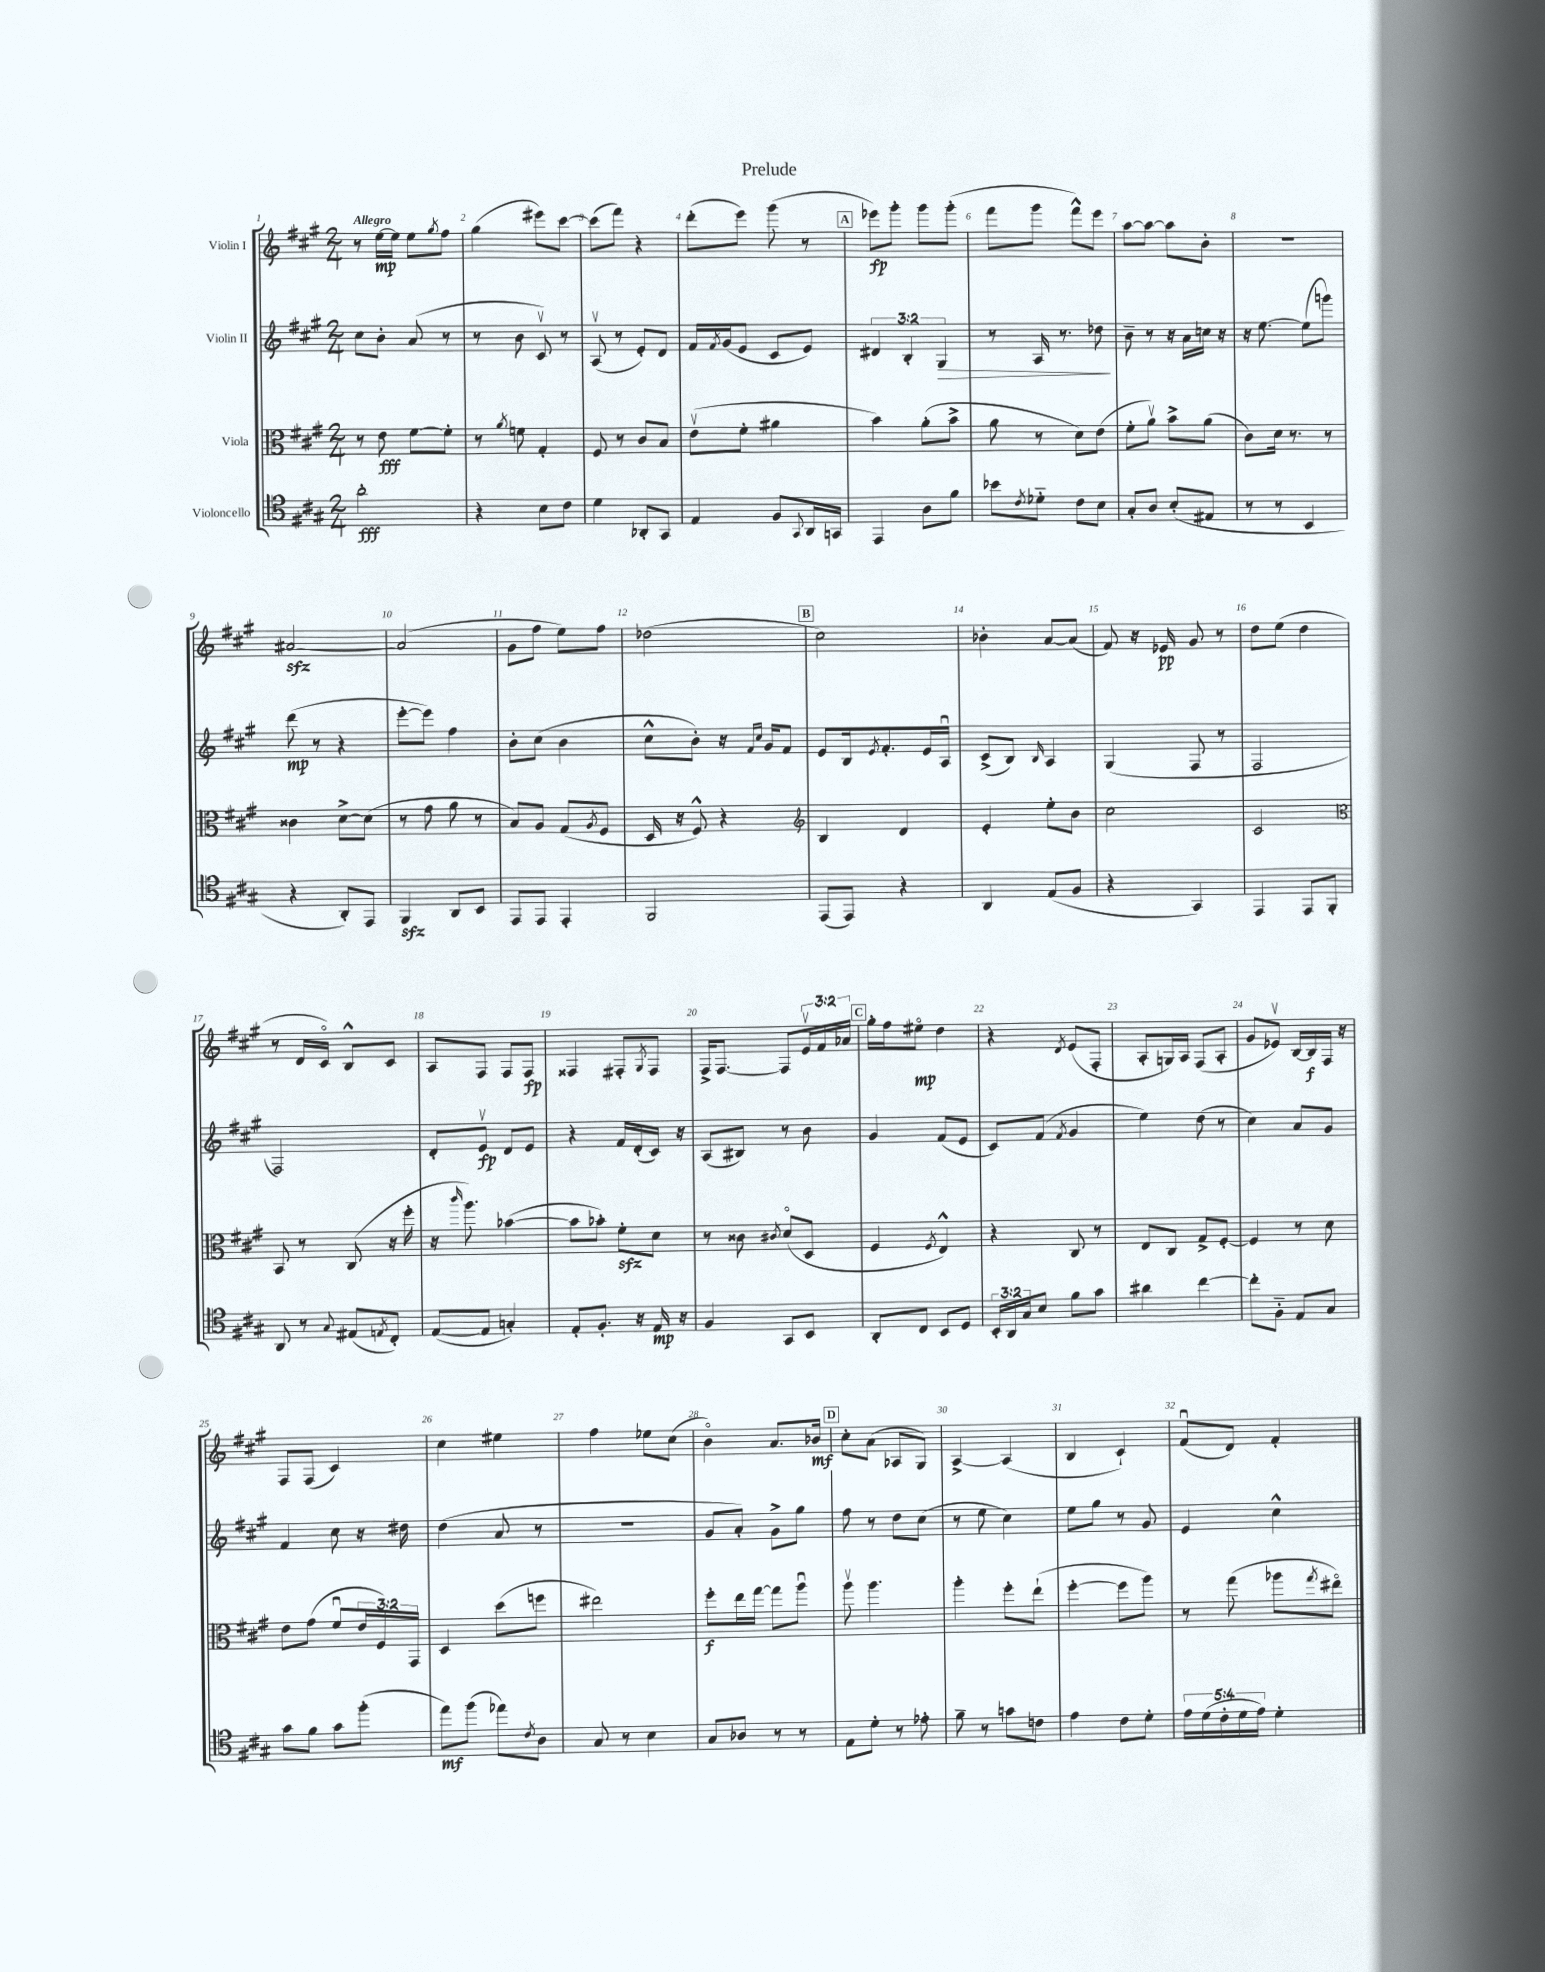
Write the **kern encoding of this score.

**kern	**kern	**kern	**kern
*staff4	*staff3	*staff2	*staff1
*clefC4	*clefC3	*clefG2	*clefG2
*k[f#c#g#]	*k[f#c#g#]	*k[f#c#g#]	*k[f#c#g#]
*M2/4	*M2/4	*M2/4	*M2/4
2a'\	8r	8cc#\L	8r
.	8e\	8b'\J	[16ee\LL
.	.	.	16ee\]JJ
.	[8f#\L	(8a/	8ee\L
.	.	.	8qgg#/
.	8f#'\]J	8r	8ff#\J
=	=	=	=
4r	8r	8r	(4gg#\
.	8qa/	.	.
.	8f\	8b\	.
8B\L	4G#'/	8c#v/)	8eee#\L)
8c#\J	.	8r	[8ccc#\J
=	=	=	=
4d\	8F#/	(8Av/	(8ccc#\]L
.	8r	8r	8fff#\J)
8AA-'/L	8c#/L	8e'/L)	4r
8GG#/J	8B/J	8d/J	.
=	=	=	=
4E/	(8ev\L	16f#/LL	(8ddd'\L
.	.	8qf#/	.
.	.	(16g#/J	.
.	8f#'\J	8e/J	8eee\J)
8F#/L	4a#\	8c#/L	(8ggg#\
8qqGG#/	.	.	.
16AA/L	.	8e/J)	8r
16GG/JJ	.	.	.
=	=	=	=
4EE/	4b\)	6d#/	8eee-\L)
.	.	.	8ggg#'\J
.	.	6B'/	.
8A\L	(8a'\L	.	8ggg#\L
.	.	6G#/	.
8f#\J	8b^\J	.	(8ggg#'\J
=	=	=	=
8b-\L	8a\	8r	8fff#\L
8qc#/	.	.	.
8d-'~\J	8r	16A/	8ggg#\J
.	.	8.r	.
8c#\L	8d\L)	.	8fff#^^\L)
8B\J	(8e\J	8dd-\	8eee\J
=	=	=	=
8G#'/L	8f#'\L	8b~\	[8aa\L
8A/J	8av\J)	8r	8aa\_J
(8B'/L	8b^\L	16r	8aa\]L
.	.	16a\LL	.
8E#/J	(8a\J	16cc\JJ	8b'\J
.	.	16r	.
=	=	=	=
8r	8c#\L)	16r	2r
.	.	[8.ee\	.
8r	16d\Jk	.	.
.	8.r	.	.
4BB/	.	(8ee\]L	.
.	8r	8ggg\J)	.
=	=	=	=
4r	4c##\	(8ddd\	[2a#/
.	.	8r	.
8AA'/L)	[8d^\L	4r	.
8EE/J	(8d\]J	.	.
=	=	=	=
4FF#/	8r	[8eee'\L	(2a#/]
.	8g#\	8eee\]J)	.
8AA/L	8a\	4ff#\	.
8BB/J	8r	.	.
=	=	=	=
8EE/L	8B/L)	8b'\L	8g#\L
8EE/J	8A/J	(8cc#\J	8ff#\J
4EE'/	(8G#/L	4b\	8ee\L)
.	8qA/	.	.
.	8F#/J	.	8ff#\J
=	=	=	=
2FF#/	16D/	8cc#^^\L	(2dd-\
.	16r	.	.
.	8F#^^/)	8b'\J)	.
.	4r	16r	.
.	.	16qqf#/LL	.
.	.	16qqcc#/JJ	.
.	.	16g#/LK	.
.	.	8f#/J	.
=	=	=	=
*	*clefG2	*	*
(8EE/L	4B/	8e/L	2cc#\)
8EE/J)	.	16B/k	.
.	.	8qe/	.
.	.	8.f#'/	.
4r	4d/	.	.
.	.	16e/L	.
.	.	16Au/JJ	.
=	=	=	=
4AA/	4e'/	(8c#^/L	4b-'\
.	.	8B/J)	.
.	.	16qqB/	.
(8E/L	8ee'\L	4A/	[8a/L
8F#/J	8b\J	.	(8a/]J
=	=	=	=
4r	2cc#\	(4G#/	8f#/)
.	.	.	16r
.	.	.	16e-/
4GG#/)	.	8F#/	8g#/
.	.	8r	8r
=	=	=	=
4EE/	2c#/	2F#/	8dd\L
.	.	.	(8ee\J
8EE/L	.	.	4dd\
8FF#'/J	.	.	.
=	=	=	=
*	*clefC3	*	*
8AA/	8BB/	2F#/)	8r
8r	8r	.	16d/LL
.	.	.	16c#o/JJ)
8qqG#/	.	.	.
(8E#/L	(8C#/	.	8B^^/L
8qE/	.	.	.
8C#'/J)	16r	.	8c#/J
.	16ff#'\	.	.
=	=	=	=
([8E/L	16r	8d'/L	8A/L
.	16qqccc#/	.	.
.	8.aa\)	.	.
8E/]J	.	8ev/J	8F#/J
4G'/)	([4b-\	8d/L	8F#/L
.	.	8e/J	8F#/J
=	=	=	=
8E'/L	8b-\]L	4r	4F##/
8.F#'/J	8b-'\J)	.	.
.	8f#'\L	16f#/LL	8F#'/L
16r	.	(16d'/	.
.	.	.	8qG#/
16E/	8d\J	16c#/JJ)	8F#/J
16r	.	16r	.
=	=	=	=
4F#/	8r	(8A/L	16F#^/LK
.	.	.	[8.F#/J
.	8c##\	8B#/J)	.
.	8qc#/	.	.
8GG#/L	(8do/L	8r	8F#/]L
8BB/J	8D/J	8b\	24ev/L
.	.	.	24f#/
.	.	.	24a-/JJ
=	=	=	=
8AA'/L	4F#/	4g#/	16gg#'\LL
.	.	.	16ff#\J
8C#/J	.	.	8ee#o\J
.	8qF#/	.	.
8BB/L	4E^^/)	(8f#/L	4dd\
8D/J	.	8e/J	.
=	=	=	=
24BB'/LL	4r	8c#/L)	4r
24AA/	.	.	.
24G#/J	.	.	.
8B/J	.	(8f#/J	.
.	.	8qf#/	8qd/
8f#\L	8C#/	4g#/	(8e/L
8g#\J	8r	.	8F#'/J
=	=	=	=
4a#\	8E/L	4ee\)	8A'/L
.	8C#/J	.	16G/L)
.	.	.	16A/JJ
[4cc#\	8G#^/L	(8dd\	(8F#/L
.	[8F#'/J	8r	8A'/J
=	=	=	=
8cc#'\]L	4F#/]	4cc#\)	8g#/L
8F#'~\J	.	.	8e-v/J)
8E/L	8r	8a/L	[16B/LL
.	.	.	16B/]
8G#/J	8d\	8g#/J	16F#/JJ
.	.	.	16r
=	=	=	=
8g#\L	8e\L	4f#/	8F#/L
8f#\J	(8g#\J	.	(8F#/J
8g#\L	8f#u/L	8cc#\	4c#/)
(8ff#'\J	24e/L	16r	.
.	24F#/)	.	.
.	.	16dd#\	.
.	24GG#/JJ	.	.
=	=	=	=
8ee\L)	4D/	(4dd\	4cc#\
(8ff#\J	.	.	.
8ee-\L)	(8dd\L	8a/	4ee#\
8qc#/	.	.	.
8A\J	8ff\J	8r	.
=	=	=	=
8G#/	2ee#\)	2r	4ff#\
8r	.	.	.
4B\	.	.	8ee-\L
.	.	.	(8cc#\J
=	=	=	=
8G#/L	8ff#'\L	8g#/L	4bo\)
8A-/J	16ee\L	8a'/J)	.
.	[16gg#\JJ	.	.
8r	8gg#\]L	8g#^\L	8.a/L
8r	8aau\J	8gg#\J	.
.	.	.	16b-/Jk
=	=	=	=
8E\L	8aav\	8ff#\	8cc#'\L
8d'\J	4.aa\	8r	(8a\J
8r	.	8dd\L	8A-/L
8e-'\	.	(8cc#\J	8G#/J)
=	=	=	=
8f#~\	4aa'\	8r	[4A^/
8r	.	8ee\	.
8g\L	8ff#'\L	4cc#\)	(4A/]
8c\J	(8ee`\J	.	.
=	=	=	=
4e\	[4ff#'\	8ee\L	4B/
.	.	8gg#\J	.
8c#\L	8ff#\]L	8r	4c#`/)
8d'\J	8aa\J)	8g#/	.
=	=	=	=
20e\LL	8r	4e/	(8f#u/L
(20d\	.	.	.
20c#'\	.	.	.
.	(8gg#\	.	8d/J)
20d\	.	.	.
20e\JJ)	.	.	.
4d'\	8aa-\L	4cc#^^\	4f#'/
.	8qgg#/	.	.
.	8ee#o\J)	.	.
==	==	==	==
*-	*-	*-	*-
